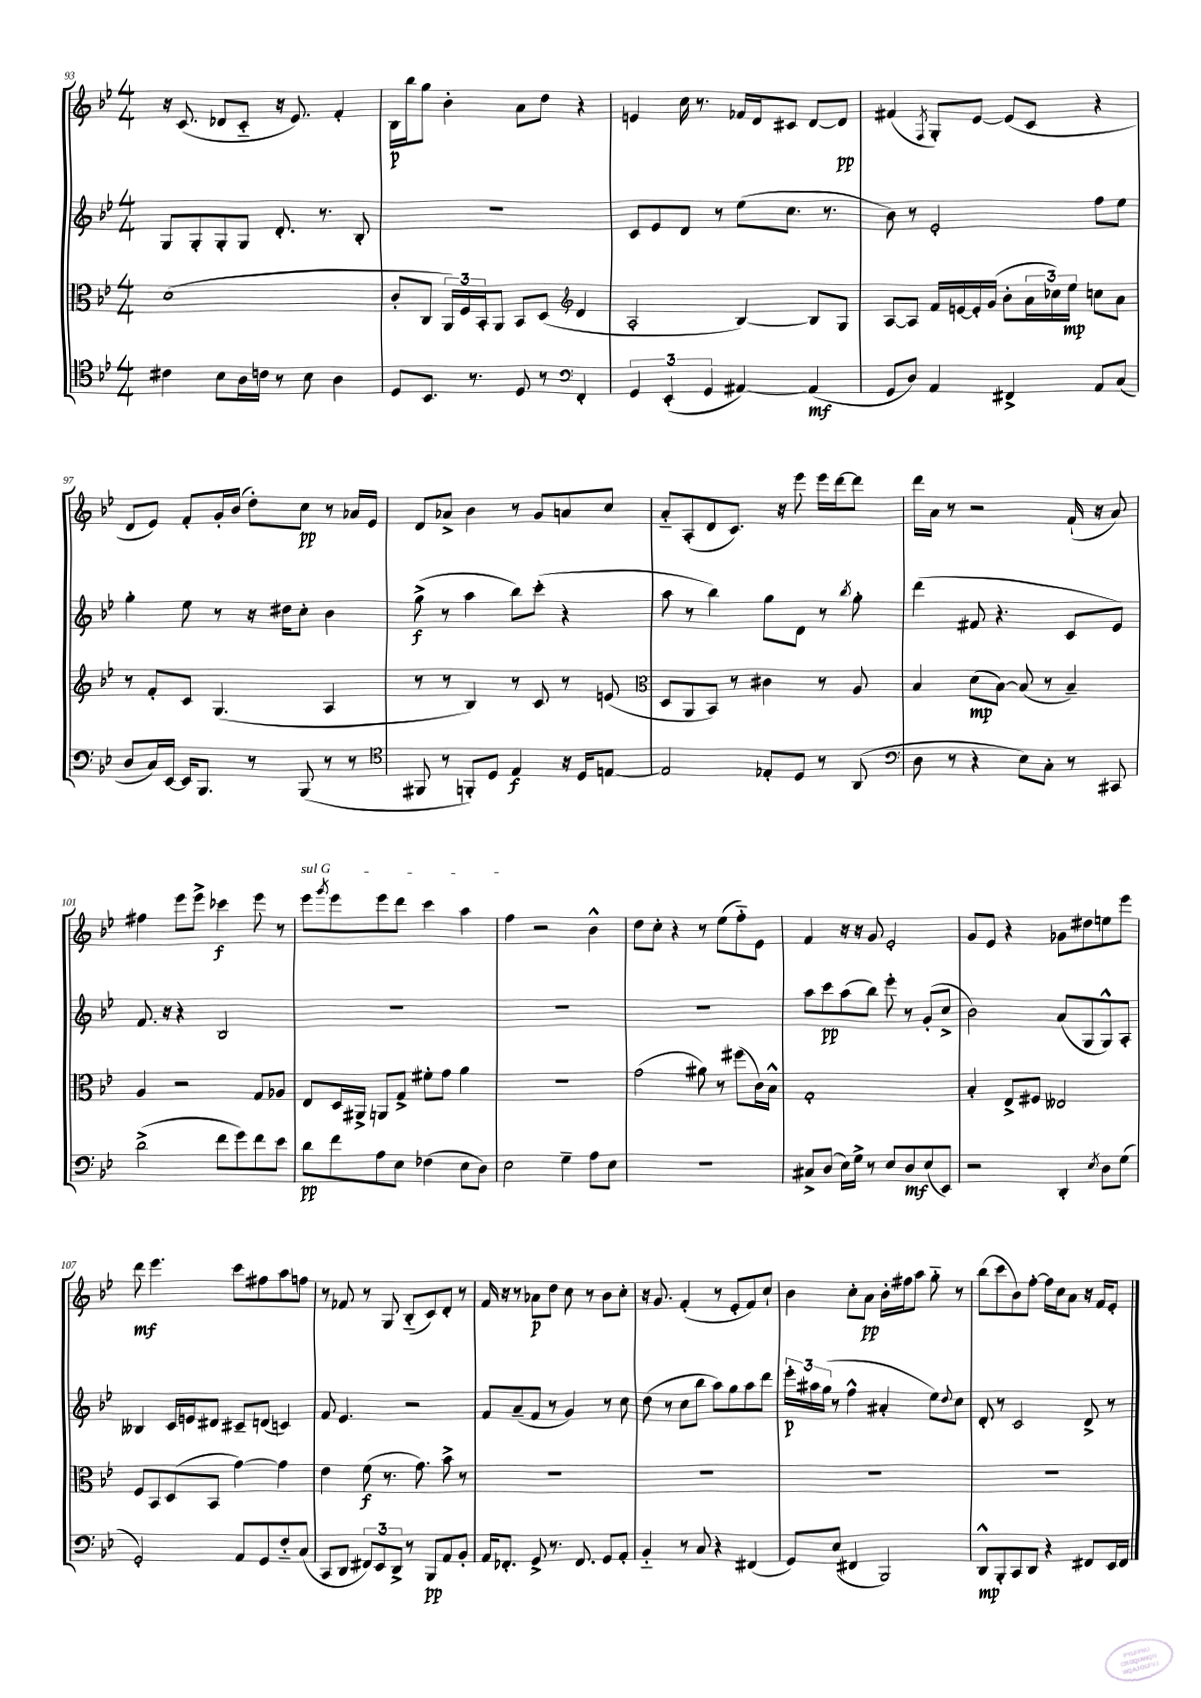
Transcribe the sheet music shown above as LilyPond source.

<<
\new StaffGroup <<
\new Staff = "s0" {
    \clef treble \key bes \major \numericTimeSignature \time 4/4
    r16 c'8.( des'8 c'8-_ r16 ees'8.) f'4-. |
    bes16\p bes''16 g''8 bes'4-. a'8 d''8 r4 |
    e'4 c''16 r8. fes'16 d'16 cis'8 d'8~ d'8\pp |
    fis'4( \acciaccatura { f8 } g8-.) ees'8~ ees'8( c'8 r4 |
    d'8 ees'8) f'8-. g'16-. bes'16( d''8-.) c''8\pp r8 aes'16 ees'16 |
    d'8 aes'8-> bes'4 r8 g'8 a'8 c''8 |
    a'8-_ a8-.( d'8 c'8.) r16 ees'''8 ees'''16 d'''16~ d'''8 |
    d'''16 a'16 r8 r2 f'16-!( r16 a'8) |
    fis''4 ees'''8 ees'''8-> ces'''4\f ees'''8 r8 |
    \once \override TextSpanner.bound-details.left.text = \markup { \italic "sul G" } ees'''8\startTextSpan \acciaccatura { g'''8 } ees'''8 ees'''8 d'''8 c'''4 a''4 |
    f''4\stopTextSpan r2 bes'4-^ |
    d''8 c''8-. r4 r8 ees''8( f''8-_) ees'8 |
    f'4 r16 r16 g'8 ees'2-. |
    g'8 ees'8 r4 ges'8 dis''8 e''8 ees'''8 |
    d'''8\mf ees'''4. c'''8 fis''8 a''8 f''8 |
    r8 fes'8 r8 g8 bes8-_( c'8) d'8-. r8 |
    f'16 r16 r8 aes'8\p d''8 c''8 r8 bes'8 c''8-. |
    r16 g'8. f'4-.( r8 ees'8-. f'8) c''8-! |
    bes'4 c''8-. a'8\pp bes'16-. fis''16 a''8 g''8-_ r8 |
    bes''8( c'''8 bes'8) f''8~-. f''16 c''16 a'8 r16 f'16 ees'8-. \bar "|." |
}
\new Staff = "s1" {
    \clef treble \key bes \major \numericTimeSignature \time 4/4
    g8 g8-. g8-. g8 d'8.-. r8. bes8-. |
    R1 |
    c'8 ees'8 d'8 r8 ees''8( c''8. r8. |
    bes'8) r8 ees'2-. f''8 ees''8 |
    g''4-. ees''8 r8 r16 dis''16 c''8-. bes'4 |
    g''8->\f( r8 a''4 bes''8) c'''8-.( r4 |
    a''8 r8 bes''4) g''8 d'8 r8 \acciaccatura { bes''8 } g''8-. |
    d'''4( fis'8 r4. c'8 ees'8) |
    f'8. r16 r4 bes2 |
    R1 |
    R1 |
    R1 |
    a''8 c'''8\pp a''8( bes''8) ees'''8-. r8 g'8-.( c''8-> |
    bes'2) a'8( g8 g8-^) a8-. |
    beses4 c'16 e'16 dis'8 cis'8-- d'8( c'4) |
    f'8 ees'4. r2 |
    f'8 a'8--( f'8 r8 g'4) r8 c''8 |
    d''8( r8 c''8 bes''8 a''8) g''8 a''8 d'''8 |
    \tuplet 3/2 { ees'''16-.\p ais''16 g''16( } r8 f''4-^ ais'4-. ees''8) \appoggiatura { d''8 } c''8 |
    d'8-. r8 c'2 d'8-> r8 \bar "|." |
}
\new Staff = "s2" {
    \clef alto \key bes \major \numericTimeSignature \time 4/4
    d'1( |
    c'8-. c8 \tuplet 3/2 { a,16) f16 bes,16-. } a,8 bes,8 d8( \clef treble d'4 |
    a2-. bes4~) bes8 g8 |
    a8~ a8 f'16 e'16~ e'16-. g'16( bes'8-. \tuplet 3/2 { a'16 ces''16) ees''16\mp } c''8 a'8 |
    r8 f'8-. c'8 g4.( a4 |
    r8 r8 bes4) r8 c'8 r8 e'8( |
    \clef alto d8 a,8 bes,8) r8 cis'4 r8 a8 |
    bes4 d'8\mp( bes8~) bes8( r8 bes4--) |
    a4 r2 g8 aes8 |
    ees8 d16 ais,16-> a,8 g8-> fis'8-. g'8 a'4 |
    R1 |
    g'2( ais'8) r8 fis''8( c'16) bes16-^ |
    g1-. |
    bes4-. ees8-> fis8 eeses2 |
    f8 bes,8 d8( bes,8 g'4~) g'4 |
    ees'4 f'8\f( r8. g'8.) bes'8-> r8 |
    R1 |
    R1 |
    R1 |
    R1 \bar "|." |
}
\new Staff = "s3" {
    \clef tenor \key bes \major \numericTimeSignature \time 4/4
    cis'4 bes8 a16 c'16 r8 bes8 a4 |
    d8 bes,8. r8. d8 r8 \clef bass f,4-. |
    \tuplet 3/2 { g,4 ees,4-.( g,4 } ais,4~) ais,4\mf( |
    g,8 d8) a,4 fis,4-> a,8 c8( |
    d8 c16) ees,16~ ees,16 bes,,8. r8 bes,,8( r8 r8 |
    \clef tenor fis,8 r8 f,8-.) d8 ees4\f r16 d16 e8~ |
    e2 ees8-. d8 r8 a,8( |
    \clef bass d8 r8 r4 ees8) c8-. r8 cis,8 |
    d'2->( f'8 g'8) f'8 ees'8 |
    d'8\pp f'8 a8 ees8 fes4( ees8 d8) |
    ees2 g4-- a8 ees8 |
    R1 |
    cis8-> d8( ees16) g16-> r8 ees8 d8\mf ees8( ees,8) |
    r2 d,4-. \acciaccatura { ees8 } d8 g8( |
    g,2-.) a,8 g,8 f8-_ c8( |
    c,8 d,8 \tuplet 3/2 { fis,8) ees,8 d,8-> } r8 bes,,8\pp a,8 bes,8-. |
    a,16 fes,8.-. g,8-> r8. fes,8. g,8 a,8-. |
    bes,4-_ r8 c8 r4 fis,4( |
    g,8) ees8( fis,4 bes,,2) |
    d,8-^\mp bes,,8-. c,8 d,8 r4 fis,8 ees,16 fis,16 \bar "|." |
}
>>
>>
\layout { \context { \Score currentBarNumber = #93 } }
